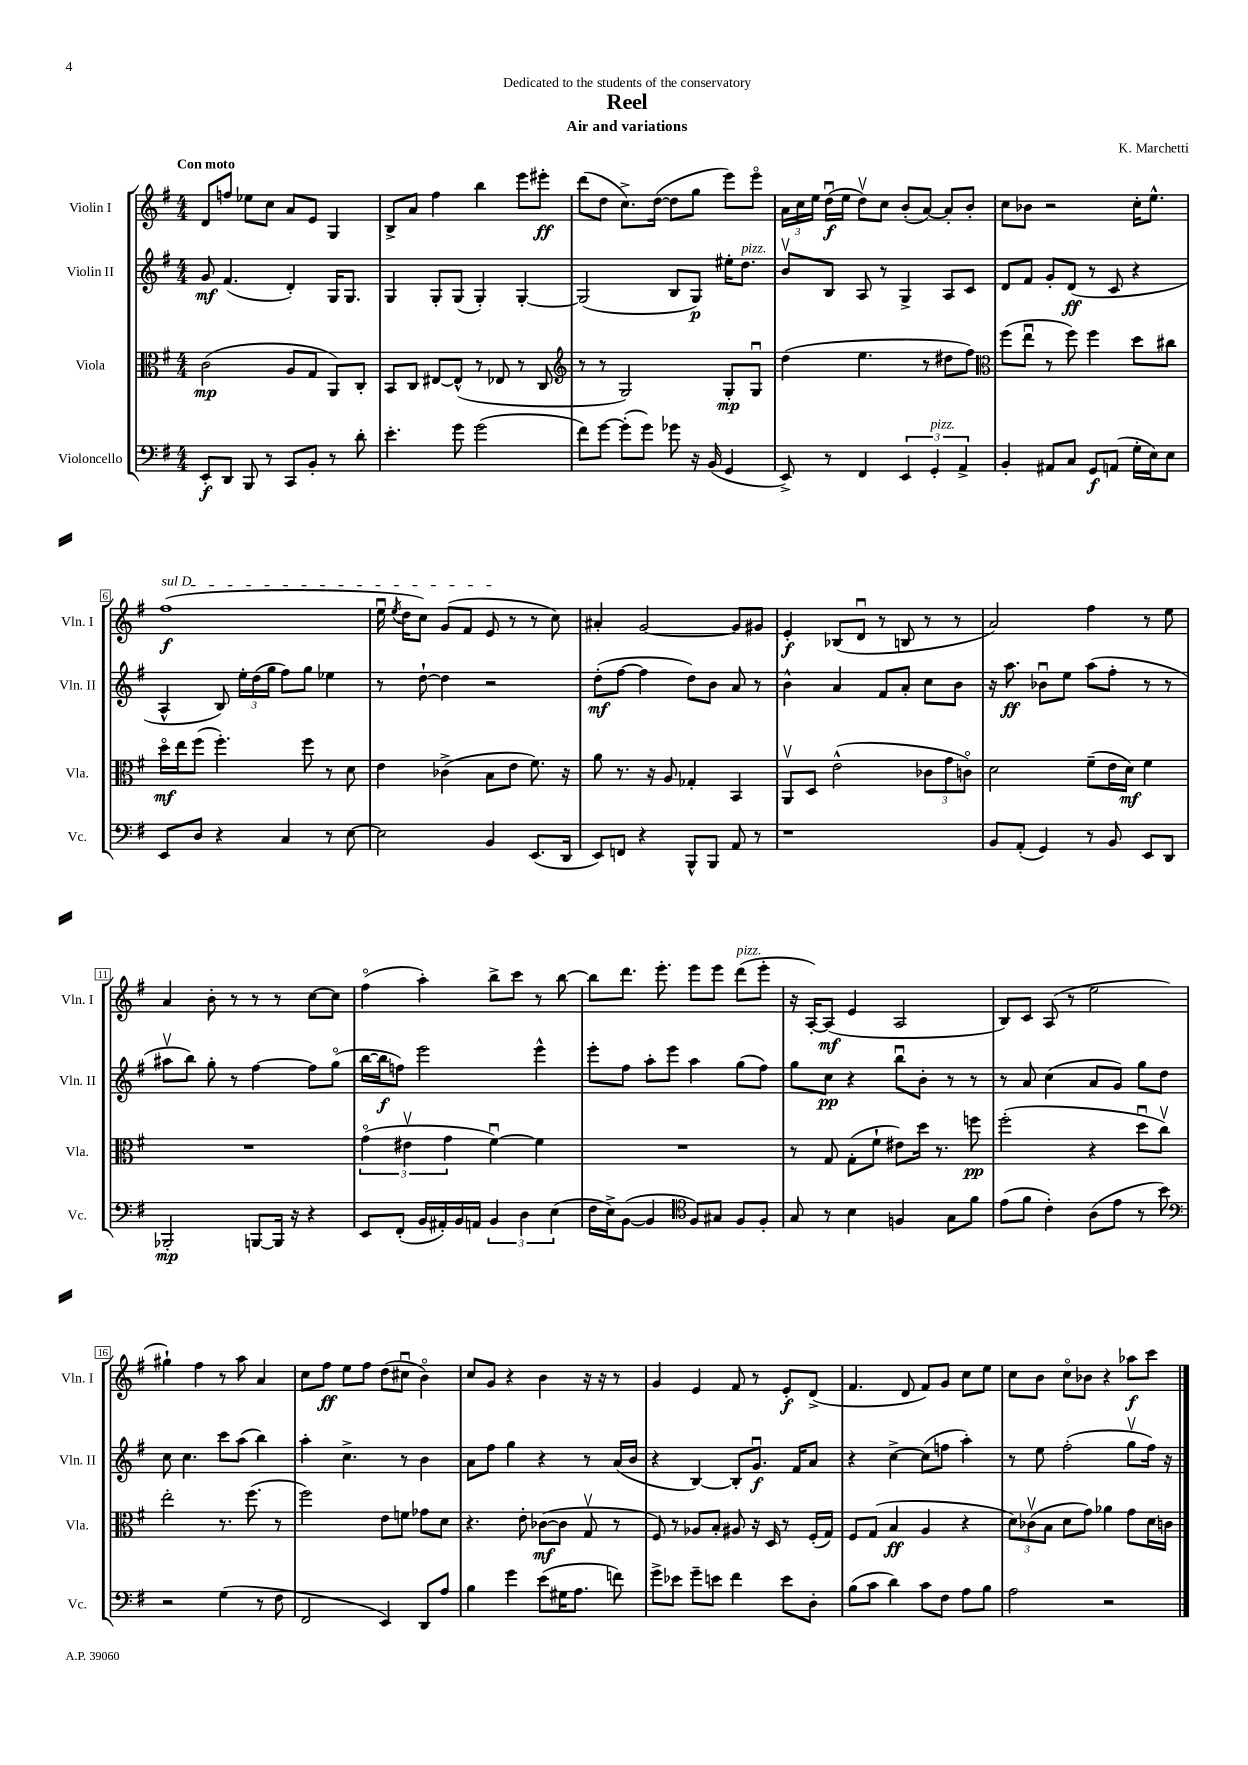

**kern	**dynam	**kern	**dynam	**kern	**dynam	**kern	**dynam
*part4	*part4	*part3	*part3	*part2	*part2	*part1	*part1
*staff4	*staff4	*staff3	*staff3	*staff2	*staff2	*staff1	*staff1
*I"Violoncello	*	*I"Viola	*	*I"Violin II	*	*I"Violin I	*
*I'Vc.	*	*I'Vla.	*	*I'Vln. II	*	*I'Vln. I	*
*clefF4	*	*clefC3	*	*clefG2	*	*clefG2	*
*k[f#]	*	*k[f#]	*	*k[f#]	*	*k[f#]	*
*M4/4	*	*M4/4	*	*M4/4	*	*M4/4	*
=1	=1	=1	=1	=1	=1	=1	=1
!	!	!	!	!	!	!LO:TX:a:B:t=Con moto	!
8EE'/L	f	(2c\	mp	8g/	mf	8d/L	.
8DD/J	.	.	.	(4.f#/	.	8ffn/J	.
8BBB/	.	.	.	.	.	8ee-X\L	.
8r	.	.	.	.	.	8cc\J	.
8CC/L	.	8A/L	.	4d'/)	.	8a/L	.
8BB'/J	.	8G/J	.	.	.	8e/J	.
8r	.	8AA/L)	.	16G/KL	.	4G/	.
.	.	.	.	8.G/J	.	.	.
8d'\	.	8C'/J	.	.	.	.	.
=2	=2	=2	=2	=2	=2	=2	=2
4.e'\	.	8BB/L	.	4G/	.	8B^/L	.
.	.	8C/J	.	.	.	8a/J	.
.	.	[8E#X/L	.	8G'/L	.	4ff#\	.
8g\	.	(8E#^^/J]	.	(8G/J	.	.	.
(2g\	.	8r	.	4G'/)	.	4bb\	.
.	.	8E-X/	.	.	.	.	.
.	.	8r	.	[4G'/	.	8eee\L	.
.	.	8C/	.	.	.	8eee#X'\J	ff
=3	=3	=3	=3	=3	=3	=3	=3
*	*	*clefG2	*	*	*	*	*
8f#\L)	.	8r	.	(2G/]	.	(8ddd\L	.
[8g\J	.	8r	.	.	.	8dd\J	.
(8g'\L]	.	2G/)	.	.	.	8.cc^\L)	.
8g\J)	.	.	.	.	.	.	.
.	.	.	.	.	.	([16dd\Jk	.
8g-X\	.	.	.	8B/L	.	8dd\L]	.
16r	.	.	.	8G/J)	p	8gg\J	.
(16BB/	.	.	.	.	.	.	.
4GG/	.	8G'/L	mp	16ee#X'\KL	.	8eee\L)	.
!	!	!	!	!LO:TX:a:i:t=pizz.	!	!	!
.	.	.	.	8.dd\J	.	.	.
.	.	8Gu/J	.	.	.	8eee\J	.
=4	=4	=4	=4	=4	=4	=4	=4
8EE^/)	.	(4dd\	.	8bv/L	.	24a\LL	.
.	.	.	.	.	.	24cc\	.
.	.	.	.	.	.	24ee\JJ	.
8r	.	.	.	8B/J	.	(16ddu\LL	f
.	.	.	.	.	.	16ee\JJ	.
4FF#/	.	4.ee\	.	8A/	.	8ddv\L)	.
.	.	.	.	8r	.	8cc\J	.
6EE/	.	.	.	4G^/	.	(8b'/L	.
.	.	8r	.	.	.	[8a/J)	.
!LO:TX:a:i:t=pizz.	!	!	!	!	!	!	!
6GG'/	.	.	.	.	.	.	.
.	.	8dd#X\L	.	8A/L	.	8a'/L]	.
6AA^/	.	.	.	.	.	.	.
.	.	8ff#\J)	.	8c/J	.	8b'/J	.
=5	=5	=5	=5	=5	=5	=5	=5
*	*	*clefC3	*	*	*	*	*
4BB'/	.	(8ff#\L	.	8d/L	.	8cc\L	.
.	.	8eeu\J	.	8f#/J	.	8b-X\J	.
8AA#X/L	.	8r	.	8g'/L	.	2r	.
8C/J	.	8ff#\)	.	(8d/J	ff	.	.
8GG/L	f	4ff#\	.	8r	.	.	.
(8AAn/J	.	.	.	8c/	.	.	.
16G'\LL	.	8dd\L	.	4r	.	16cc'\KL	.
16E\J)	.	.	.	.	.	8.ee^^\J	.
8E\J	.	8cc#X\J	.	.	.	.	.
!!LO:LB:g=z
=6	=6	=6	=6	=6	=6	=6	=6
!	!	!	!	!	!	!LO:TX:a:i:t=sul D	!
8EE/L	.	16dd\LL	mf	4A^^/	.	(1ff#	f
.	.	16ee\J	.	.	.	.	.
8D/J	.	(8ff#\J	.	.	.	.	.
4r	.	4.ff#'\)	.	8B/)	.	.	.
.	.	.	.	24ee'\LL	.	.	.
.	.	.	.	(24dd\	.	.	.
.	.	.	.	24gg\JJ	.	.	.
4C/	.	.	.	8ff#\L)	.	.	.
.	.	8ff#\	.	8gg\J	.	.	.
8r	.	8r	.	4ee-X\	.	.	.
[8E\	.	8d\	.	.	.	.	.
=7	=7	=7	=7	=7	=7	=7	=7
2E\]	.	4e\	.	8r	.	16eeu\	.
.	.	.	.	.	.	8qee/	.
.	.	.	.	.	.	16dd\KL	.
.	.	.	.	[8dd`\	.	8cc\J)	.
.	.	(4c-X^\	.	4dd\]	.	(8g/L	.
.	.	.	.	.	.	8f#/J	.
4BB/	.	8B\L	.	2r	.	8e/	.
.	.	8e\J	.	.	.	8r	.
(8.EE/L	.	8.f#\)	.	.	.	8r	.
.	.	.	.	.	.	8cc\)	.
16DD/Jk	.	16r	.	.	.	.	.
=8	=8	=8	=8	=8	=8	=8	=8
8EE/L)	.	8a\	.	(8dd'\L	mf	4a#X'/	.
8FFn/J	.	8.r	.	[8ff#\J	.	.	.
4r	.	.	.	4ff#\]	.	[2g/	.
.	.	16r	.	.	.	.	.
.	.	8A/	.	.	.	.	.
8BBB^^/L	.	4G-X'/	.	8dd\L)	.	.	.
8BBB/J	.	.	.	8b\J	.	.	.
8AA/	.	4BB/	.	8a/	.	8g/L]	.
8r	.	.	.	8r	.	8g#X/J	.
=9	=9	=9	=9	=9	=9	=9	=9
1r	.	8AAv/L	.	4b^^\	.	4e'/	f
.	.	8D/J	.	.	.	.	.
.	.	(2e^^\	.	4a/	.	(8B-X/L	.
.	.	.	.	.	.	8du/J	.
.	.	.	.	8f#/L	.	8r	.
.	.	.	.	8a'/J	.	8Bn/	.
.	.	12c-X\L	.	8cc\L	.	8r	.
.	.	12g\	.	.	.	.	.
.	.	.	.	8b\J	.	8r	.
.	.	12cn\J)	.	.	.	.	.
=10	=10	=10	=10	=10	=10	=10	=10
8BB/L	.	2d\	.	16r	.	2a/)	.
.	.	.	.	8.aa\	ff	.	.
(8AA'/J	.	.	.	.	.	.	.
4GG/)	.	.	.	8b-Xu\L	.	.	.
.	.	.	.	8ee\J	.	.	.
8r	.	(8f#~\L	.	(8aa\L	.	4ff#\	.
8BB/	.	16e\L	.	8ff#'\J	.	.	.
.	.	16d\JJ)	mf	.	.	.	.
8EE/L	.	4f#\	.	8r	.	8r	.
8DD/J	.	.	.	8r	.	8ee\	.
!!LO:LB:g=z
=11	=11	=11	=11	=11	=11	=11	=11
2BBB-X'/	mp	1r	.	8aa#Xv\L	.	4a/	.
.	.	.	.	8bb\J)	.	.	.
.	.	.	.	8gg'\	.	8b'\	.
.	.	.	.	8r	.	8r	.
[8BBBn/L	.	.	.	[4ff#\	.	8r	.
16BBB/Jk]	.	.	.	.	.	8r	.
16r	.	.	.	.	.	.	.
4r	.	.	.	8ff#\L]	.	[8cc\L	.
.	.	.	.	(8gg\J	.	8cc\J]	.
=12	=12	=12	=12	=12	=12	=12	=12
8EE/L	.	(6g\	.	[16bb\LL	.	(4ff#\	.
.	.	.	.	16bb\J]	f	.	.
(8FF#'/J	.	.	.	8ffn\J)	.	.	.
.	.	6e#Xv\	.	.	.	.	.
16BB/LL	.	.	.	2eee\	.	4aa'\)	.
16AA#X'/)	.	.	.	.	.	.	.
.	.	6g\	.	.	.	.	.
16BB/	.	.	.	.	.	.	.
16AAn/JJ	.	.	.	.	.	.	.
6BB/	.	[4f#u\)	.	.	.	8bb^\L	.
.	.	.	.	.	.	8ccc\J	.
6D\	.	.	.	.	.	.	.
.	.	4f#\]	.	4eee^^\	.	8r	.
(6E\	.	.	.	.	.	.	.
.	.	.	.	.	.	[8bb\	.
=13	=13	=13	=13	=13	=13	=13	=13
16F#\LL	.	1r	.	8eee'\L	.	8bb\L]	.
16E^\J)	.	.	.	.	.	.	.
([8BB\J	.	.	.	8ff#\J	.	8.ddd\J	.
4BB/]	.	.	.	8aa'\L	.	.	.
.	.	.	.	.	.	8.eee'\	.
.	.	.	.	8eee\J	.	.	.
*clefC4	*	*	*	*	*	*	*
8F#/L)	.	.	.	4aa\	.	8eee\L	.
8G#X/J	.	.	.	.	.	8eee\J	.
!	!	!	!	!	!	!LO:TX:a:i:t=pizz.	!
8F#/L	.	.	.	(8gg\L	.	(8ddd\L	.
8F#'/J	.	.	.	8ff#\J)	.	8eee'\J	.
=14	=14	=14	=14	=14	=14	=14	=14
8G/	.	8r	.	8gg\L	.	16r	.
.	.	.	.	.	.	[16A'/KL)	.
8r	.	8G/	.	8cc\J	pp	(8A/J]	mf
4B\	.	(8G'\L	.	4r	.	4e/	.
.	.	8f#`\J	.	.	.	.	.
4Fn/	.	8e#X\L)	.	8bbu\L	.	2A/	.
.	.	16dd\Jk	.	8b'\J	.	.	.
.	.	8.r	.	.	.	.	.
8G\L	.	.	.	8r	.	.	.
8f#\J	.	8ffn\	pp	8r	.	.	.
=15	=15	=15	=15	=15	=15	=15	=15
(8e\L	.	(2ff#'\	.	8r	.	8B/L)	.
8f#\J	.	.	.	8a/	.	8c/J	.
4c'\)	.	.	.	(4cc\	.	(8A/	.
.	.	.	.	.	.	8r	.
(8A\L	.	4r	.	8a/L	.	2ee\	.
8e\J	.	.	.	8g/J)	.	.	.
8r	.	8ddu\L	.	8gg\L	.	.	.
8b\)	.	8ccv\J)	.	8dd\J	.	.	.
!!LO:LB:g=z
=16	=16	=16	=16	=16	=16	=16	=16
*clefF4	*	*	*	*	*	*	*
2r	.	2ee'\	.	8cc\	.	4gg#X`\)	.
.	.	.	.	4.cc\	.	.	.
.	.	.	.	.	.	4ff#\	.
(4G\	.	8.r	.	8ccc\L	.	8r	.
.	.	.	.	(8aa\J	.	8aa\	.
.	.	(8.ff#\	.	.	.	.	.
8r	.	.	.	4bb\)	.	4a/	.
8F#\	.	8r	.	.	.	.	.
=17	=17	=17	=17	=17	=17	=17	=17
2FF#/	.	2ff#\)	.	4aa'\	.	8cc\L	.
.	.	.	.	.	.	8ff#\J	ff
.	.	.	.	4.cc^\	.	8ee\L	.
.	.	.	.	.	.	8ff#\J	.
4EE/)	.	8e\L	.	.	.	(8dd\L	.
.	.	8fn\J	.	8r	.	8cc#Xu\J	.
8DD/L	.	8g-X\L	.	4b\	.	4b\)	.
8A/J	.	8d\J	.	.	.	.	.
=18	=18	=18	=18	=18	=18	=18	=18
4B\	.	4.r	.	8a\L	.	8cc/L	.
.	.	.	.	8ff#\J	.	8g/J	.
4g\	.	.	.	4gg\	.	4r	.
.	.	8e'\	.	.	.	.	.
(8e\L	.	([8c-X\L	mf	4r	.	4b\	.
16G#X\K	.	8c-\J]	.	.	.	.	.
8.A\J	.	.	.	.	.	.	.
.	.	8Gv/	.	8r	.	16r	.
.	.	.	.	.	.	16r	.
8fn\)	.	8r	.	(16a/LL	.	8r	.
.	.	.	.	16b/JJ	.	.	.
=19	=19	=19	=19	=19	=19	=19	=19
8g^\L	.	8F#/)	.	4r	.	4g/	.
8e-X\J	.	8r	.	.	.	.	.
8g~\L	.	8A-X/L	.	[4B/)	.	4e/	.
8en\J	.	8B'/J	.	.	.	.	.
4f#\	.	8A#X/	.	8B'/L]	.	8f#/	.
.	.	16r	.	8.gu/J	f	8r	.
.	.	16D/	.	.	.	.	.
8e\L	.	8r	.	.	.	8e'/L	f
.	.	.	.	16f#/KL	.	.	.
8D'\J	.	(16F#'/LL	.	8a/J	.	(8d^/J	.
.	.	16G/JJ)	.	.	.	.	.
=20	=20	=20	=20	=20	=20	=20	=20
(8B\L	.	8F#/L	.	4r	.	4.f#/	.
8c\J	.	(8G/J	.	.	.	.	.
4d\)	.	4B/	ff	[4cc^\	.	.	.
.	.	.	.	.	.	8d/	.
8c\L	.	4A/	.	(8cc\L]	.	8f#/L)	.
8F#\J	.	.	.	8ffn\J	.	8g/J	.
8A\L	.	4r	.	4aa'\)	.	8cc\L	.
8B\J	.	.	.	.	.	8ee\J	.
=21	=21	=21	=21	=21	=21	=21	=21
2A\	.	12d\L)	.	8r	.	8cc\L	.
.	.	(12c-Xv\	.	.	.	.	.
.	.	.	.	8ee\	.	8b\J	.
.	.	12B\J	.	.	.	.	.
.	.	8d\L	.	(2ff#'\	.	8cc\L	.
.	.	8g\J)	.	.	.	8b-X\J	.
2r	.	4a-X\	.	.	.	4r	.
.	.	8g\L	.	8ggv\L	.	8aa-X\L	f
.	.	16d\L	.	16ff#\Jk)	.	8ccc\J	.
.	.	16cn\JJ	.	16r	.	.	.
==	==	==	==	==	==	==	==
*-	*-	*-	*-	*-	*-	*-	*-
